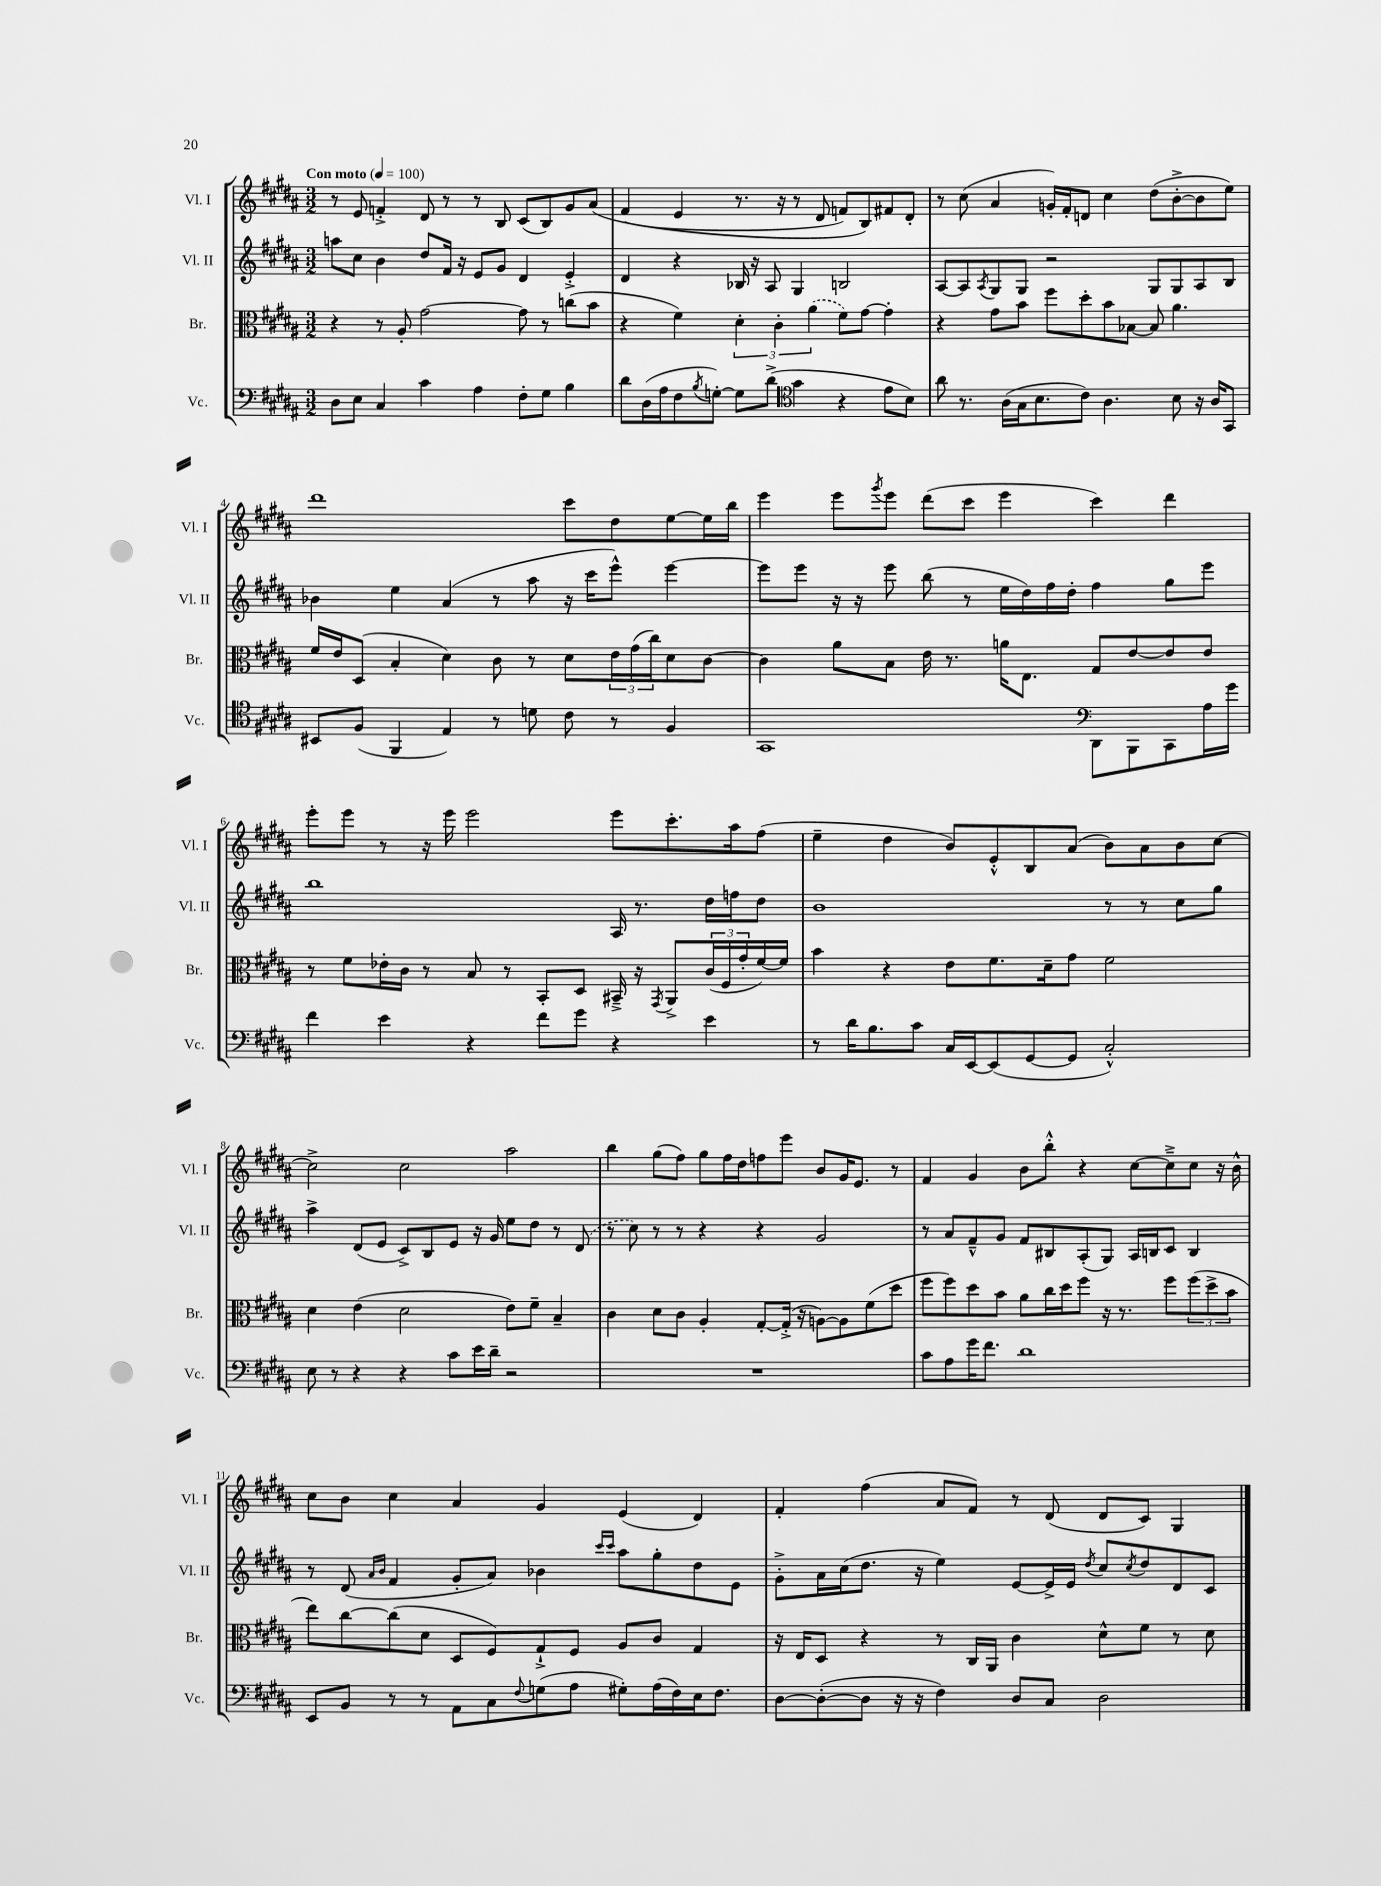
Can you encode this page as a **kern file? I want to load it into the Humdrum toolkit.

**kern	**kern	**kern	**kern
*part4	*part3	*part2	*part1
*staff4	*staff3	*staff2	*staff1
*I"Vc.	*I"Br.	*I"Vl. II	*I"Vl. I
*I'Vc.	*I'Br.	*I'Vl. II	*I'Vl. I
*clefF4	*clefC3	*clefG2	*clefG2
*k[f#c#g#d#a#]	*k[f#c#g#d#a#]	*k[f#c#g#d#a#]	*k[f#c#g#d#a#]
*M3/2	*M3/2	*M3/2	*M3/2
*MM100	*MM100	*MM100	*MM100
=1	=1	=1	=1
!	!	!	!LO:TX:a:B:t=Con moto
8D#\L	4r	8aan\L	8r
8E\J	.	8cc#\J	8e/
4C#/	8r	4b\	4fn'^/
.	8A#'/	.	.
4c#\	[2g#\	8dd#/L	8d#/
.	.	16f#/Jk	8r
.	.	16r	.
4A#\	.	8e/L	8r
.	.	8g#/J	8B/
8F#'\L	8g#\]	4d#/	(8c#/L
8G#\J	8r	.	8B/)
4B\	(8ccn\L	4e'^/	8g#/
.	8b\J	.	(8a#/J
=2	=2	=2	=2
8d#\L	4r	4d#/	(4f#/
(16D#\L	.	.	.
16A#\J	.	.	.
8F#\	4f#\)	4r	4e/
8qB/	.	.	.
[8Gn'\J)	.	.	.
8G\L]	6d#'\	16B-X/	8.r
.	.	16r	.
(8d#^\J	.	8A#/	.
.	6c#'\	.	.
.	.	.	16r
*clefC4	*	*	*
4g#\	.	4G#/	8r
.	(6a#\	.	.
.	.	.	8d#/
4r	8f#\L)	2Bn/	8fn/L)
.	[8g#\J	.	8B/)
8e\L	4g#'\]	.	8f#X/
8B\J)	.	.	8d#'/J
=3	=3	=3	=3
8a#\	4r	[8A#/L	8r
8.r	.	8A#/]	(8cc#\
.	.	8qA#/	.
.	8g#\L	8G#/	4a#/
(16A#\LL	.	.	.
16G#\J	8b\J	8G#/J	.
8.B\	.	.	.
.	8ff#\L	2r	16gn'/LL)
.	.	.	16f#'/J
8c#\J)	8dd#'\	.	8dn/J
4.A#\	8b\	.	4cc#\
.	[8B-X\J	.	.
.	8B-/]	8G#/L	(8dd#\L
8B\	4.a#\	8G#/	[8b'^\
16r	.	8A#/	8b\]
16A#/KL	.	.	.
8GG#/J	.	8B/J	8ee\J)
!!LO:LB:g=z
=4	=4	=4	=4
8BB#X/L	16f#/LL	4b-X\	1ddd#
.	16e/J	.	.
(8F#/J	(8D#/J	.	.
4FF#/	4B'/	4ee\	.
4E/)	4d#\)	(4a#/	.
8r	8c#\	8r	.
8dn\	8r	8aa#\	.
8c#\	8d#\L	16r	8ccc#\L
.	.	16ccc#\KL	.
8r	24e\L	8eee^^\J)	8dd#\
.	(24g#\	.	.
.	24cc#\J)	.	.
4F#/	8d#\	[4eee\	[8ee\
.	[8c#\J	.	16ee\L]
.	.	.	16bb\JJ
=5	=5	=5	=5
1GG#	4c#\]	8eee\L]	4eee\
.	.	8eee\J	.
.	8a#\L	16r	8eee\L
.	.	16r	.
.	.	.	8qggg#/
.	8B\J	8eee\	8eee\J
.	16e\	(8bb\	(8ddd#\L
.	8.r	.	.
.	.	8r	8ccc#\J
.	16an\KL	16ee\LL	4eee\
.	8.E\J	16dd#\)	.
.	.	16ff#\	.
.	.	16dd#'\JJ	.
*clefF4	*	*	*
8DD#\L	8G#/L	4ff#\	4ccc#\)
8BBB\	[8e/	.	.
8CC#\	8e/]	8gg#\L	4ddd#\
16A#\L	8e/J	8eee\J	.
16g#\JJ	.	.	.
!!LO:LB:g=z
=6	=6	=6	=6
4f#\	8r	1bb	8eee'\L
.	8f#\L	.	8eee\J
4e\	16e-X'\L	.	8r
.	16c#\JJ	.	.
.	8r	.	16r
.	.	.	16eee\
4r	8B/	.	2eee\
.	8r	.	.
8f#\L	8BB'/L	.	.
8g#\J	8D#/J	.	.
4r	16BB#X~^/	16A#/	8eee\L
.	16r	8.r	.
.	8qGG#/	.	.
.	8AA#^/L	.	8.ccc#'\
4e\	(24c#/L	16dd#\LL	.
.	24F#/	.	.
.	.	16ffn\J	16aa#\k
.	24g#'/	.	.
.	[16f#/)	8dd#\J	(8ff#\J
.	16f#/JJ]	.	.
=7	=7	=7	=7
8r	4b\	1b	4ee~\
16d#\KL	.	.	.
8.B\	.	.	.
.	4r	.	4dd#\
8c#\J	.	.	.
16C#/LL	8e\L	.	8b/L)
[16EE/J	.	.	.
(8EE/]	8.f#\	.	8e'^^/
[8GG#/	.	.	8B/
.	16d#~\k	.	.
8GG#/J]	8g#\J	.	(8a#/J
2C#'^^/)	2f#\	8r	8b\L)
.	.	8r	8a#\
.	.	8cc#\L	8b\
.	.	8gg#\J	[8cc#\J
!!LO:LB:g=z
=8	=8	=8	=8
8E\	4d#\	4aa#^\	2cc#^\]
8r	.	.	.
4r	(4e\	(8d#/L	.
.	.	8e/J	.
4r	2d#\	8c#^/L)	2cc#\
.	.	8B/	.
8c#\L	.	8e/J	.
16e\L	.	16r	.
16d#~\JJ	.	16g#/	.
2r	8e\L)	8ee\L	2aa#\
.	8f#~\J	8dd#\J	.
.	4B~/	8r	.
.	.	(8d#/	.
=9	=9	=9	=9
1.r	4c#\	8r	4bb\
.	.	8cc#\)	.
.	8d#\L	8r	(8gg#\L
.	8c#\J	8r	8ff#\J)
.	4A#'/	4r	8gg#\L
.	.	.	16ff#\L
.	.	.	16dd#\J
.	[8G#'/L	4r	8ffn\
.	(16G#'^/Jk]	.	8eee\J
.	16r	.	.
.	[8An\L)	2g#/	8b/L
.	8A\]	.	16g#/K
.	.	.	8.e/J
.	(8f#\	.	.
.	8dd#\J	.	8r
=10	=10	=10	=10
8c#\L	8ff#\L	8r	4f#/
8A#\	8ff#\)	8a#/L	.
16g#\K	8dd#\	8f#~^^/	4g#/
8.f#\J	.	.	.
.	8b\J	8g#/J	.
1d#	8a#\L	8f#/L	8b\L
.	16cc#\L	8B#X/	8bb'^^\J
.	16dd#\J	.	.
.	8ff#\J	(8A#'/	4r
.	16r	8G#/J)	.
.	8.r	.	.
.	.	16A#/LL	[8cc#\L
.	.	16Bn/J	.
.	8ff#\L	8c#/J	8cc#~^\]
.	(12ff#\	4B/	8cc#\J
.	12dd#^\	.	.
.	.	.	16r
.	12b\J	.	.
.	.	.	16b^^\
!!LO:LB:g=z
=11	=11	=11	=11
8EE/L	8ee\L)	8r	8cc#\L
8BB/J	[8cc#\	(8d#/	8b\J
.	.	16qqa#/LL	.
.	.	16qqb/JJ	.
8r	(8cc#\]	4f#/	4cc#\
8r	8d#\J	.	.
8AA#\L	8D#/L	8g#'/L	4a#/
8C#\	8F#/)	8a#/J)	.
8qqF#/	.	.	.
(8Gn\	8G#`^/	4b-X\	4g#/
8A#\J	8F#/J	.	.
.	.	16qqccc#/LL	.
.	.	16qqccc#/JJ	.
8G#X'\L)	8A#/L	8aa#\L	(4e/
(16A#\L	8c#/J	8gg#'\	.
16F#\)	.	.	.
16E\J	4G#/	8dd#\	4d#/)
8.F#\J	.	.	.
.	.	8e\J	.
=12	=12	=12	=12
[8D#\L	16r	8g#'^\L	4f#'/
.	16E/KL	.	.
(8D#'\_	8D#/J	16a#\L	.
.	.	(16cc#\J	.
8D#\J]	4r	8.dd#\J	(4ff#\
16r	.	.	.
16r	.	16r	.
4F#\)	8r	4ee\)	8a#/L
.	16C#/LL	.	8f#/J)
.	16AA#/JJ	.	.
8D#/L	4c#\	[8e/L	8r
8C#/J	.	16e^/L]	(8d#/
.	.	16e/JJ	.
.	.	8qdd#/	.
2D#\	8d#^^\L	8cc#/L	8d#/L
.	.	8qcc#/	.
.	8f#\J	8dd#/	8c#/J)
.	8r	8d#/	4G#/
.	8d#\	8c#/J	.
==	==	==	==
*-	*-	*-	*-
